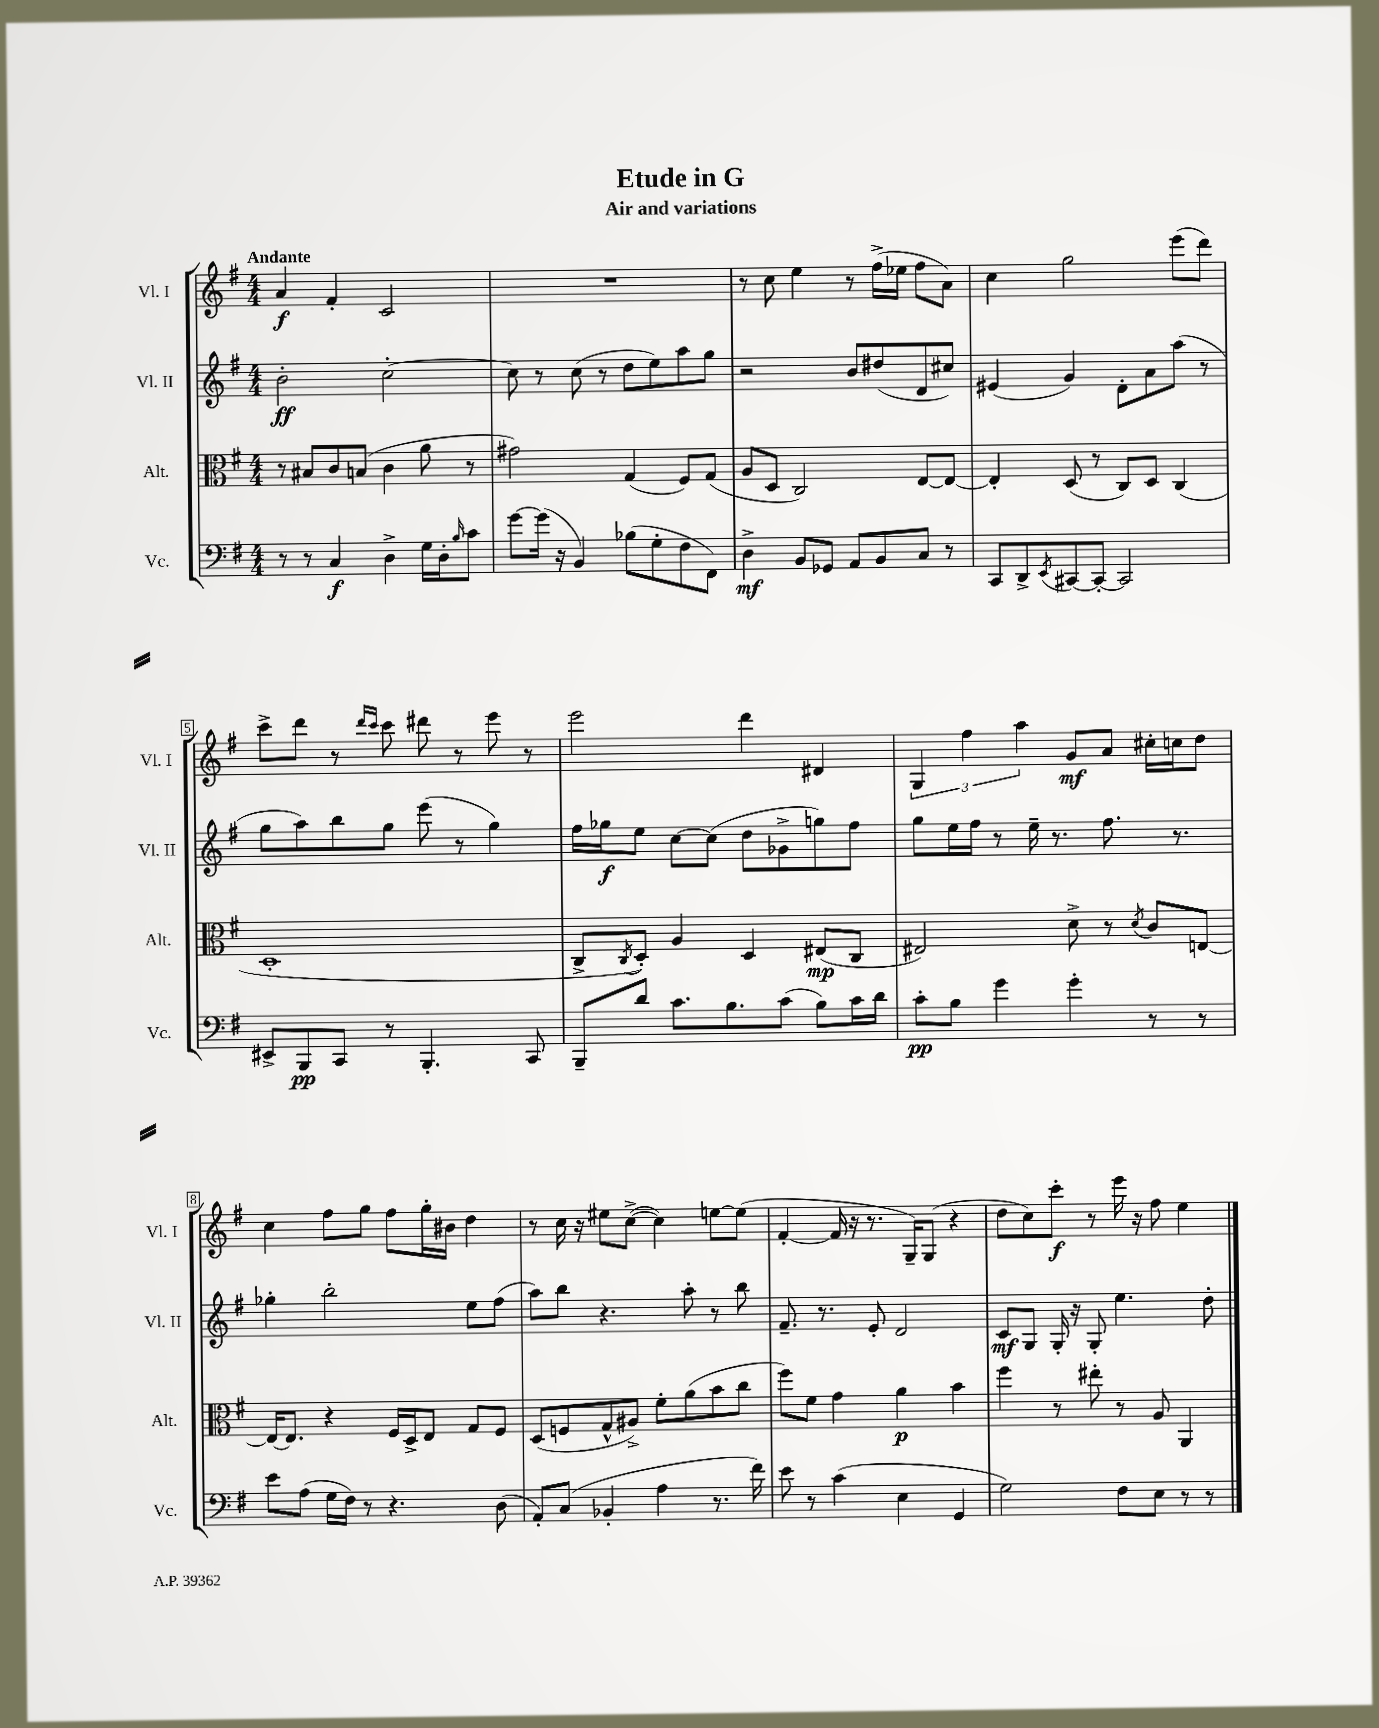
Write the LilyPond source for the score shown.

\header { title = "Etude in G" subtitle = "Air and variations" }
<<
\new StaffGroup <<
\new Staff = "s0" \with { instrumentName = "Vl. I" shortInstrumentName = "Vl. I" } {
    \clef treble \key g \major \numericTimeSignature \time 4/4 \tempo "Andante"
    a'4\f fis'4-. c'2 |
    R1 |
    r8 c''8 e''4 r8 fis''16->( ees''16 fis''8 a'8) |
    c''4 g''2 e'''8( d'''8) |
    c'''8-> d'''8 r8 \grace { d'''16 c'''16 } c'''8 dis'''8 r8 e'''8 r8 |
    e'''2 d'''4 dis'4 |
    \tuplet 3/2 { g4 fis''4 a''4 } g'8\mf a'8 cis''16-. c''16 d''8 |
    c''4 fis''8 g''8 fis''8 g''16-. bis'16 d''4 |
    r8 c''16 r16 eis''8 c''8~->( c''4) e''8~ e''8( |
    fis'4~-. fis'16 r16 r8. g16--) g8( r4 |
    d''8 c''8) c'''8-.\f r8 e'''16 r16 fis''8 e''4 \bar "|." |
}
\new Staff = "s1" \with { instrumentName = "Vl. II" shortInstrumentName = "Vl. II" } {
    \clef treble \key g \major \numericTimeSignature \time 4/4
    b'2-.\ff c''2~-. |
    c''8 r8 c''8( r8 d''8 e''8) a''8 g''8 |
    r2 b'8 dis''8( d'8 cis''8) |
    eis'4( g'4) d'8-. a'8 a''8( r8 |
    g''8 a''8) b''8 g''8 e'''8( r8 g''4) |
    fis''16 ges''16\f e''8 c''8~ c''8( d''8 ges'8-> g''8) fis''8 |
    g''8 e''16 fis''16 r8 e''16-- r8. fis''8. r8. |
    ges''4-. b''2-. e''8 fis''8( |
    a''8) b''8 r4. a''8-. r8 b''8 |
    fis'8.-- r8. e'8-. d'2 |
    c'8\mf g8 g16-. r16 g8-. e''4. d''8-. \bar "|." |
}
\new Staff = "s2" \with { instrumentName = "Alt." shortInstrumentName = "Alt." } {
    \clef alto \key g \major \numericTimeSignature \time 4/4
    r8 bis8 c'8 b8( c'4 a'8 r8 |
    gis'2) g4( fis8) g8( |
    a8 d8 c2) e8~ e8~ |
    e4-. d8( r8 c8) d8 c4( |
    d1-. |
    c8-> \acciaccatura { c8 } d8-.) a4 d4 eis8\mp( c8 |
    eis2) d'8-> r8 \acciaccatura { d'8 } c'8 e8~ |
    e16~ e8. r4 fis16 d16-> e8 g8 fis8 |
    d8( f8 g8-^ ais8->) fis'8-. a'8( b'8 c''8 |
    fis''8) fis'8 g'4 a'4\p b'4 |
    fis''4 r8 eis''8-. r8 a8 a,4 \bar "|." |
}
\new Staff = "s3" \with { instrumentName = "Vc." shortInstrumentName = "Vc." } {
    \clef bass \key g \major \numericTimeSignature \time 4/4
    r8 r8 c4\f d4-> g16 d16-. \grace { b16 } c'8 |
    g'8~ g'16( r16 b,4) bes8( g8-. fis8 fis,8) |
    d4->\mf b,8 ges,8 a,8 b,8 c8 r8 |
    c,8 d,8-> \acciaccatura { e,8 } cis,8~ cis,8~-. cis,2 |
    eis,8-> b,,8\pp c,8 r8 b,,4.-. c,8 |
    b,,8-- d'8 c'8. b8. c'8( b8) c'16 d'16 |
    c'8-.\pp b8 g'4 g'4-. r8 r8 |
    e'8 a8( g16 fis16) r8 r4. d8( |
    a,8-.) c8( bes,4-. a4 r8. fis'16) |
    e'8 r8 c'4( e4 g,4 |
    g2) fis8 e8 r8 r8 \bar "|." |
}
>>
>>
\layout { \context { \Score \override BarNumber.stencil = #(make-stencil-boxer 0.1 0.3 ly:text-interface::print) } }
